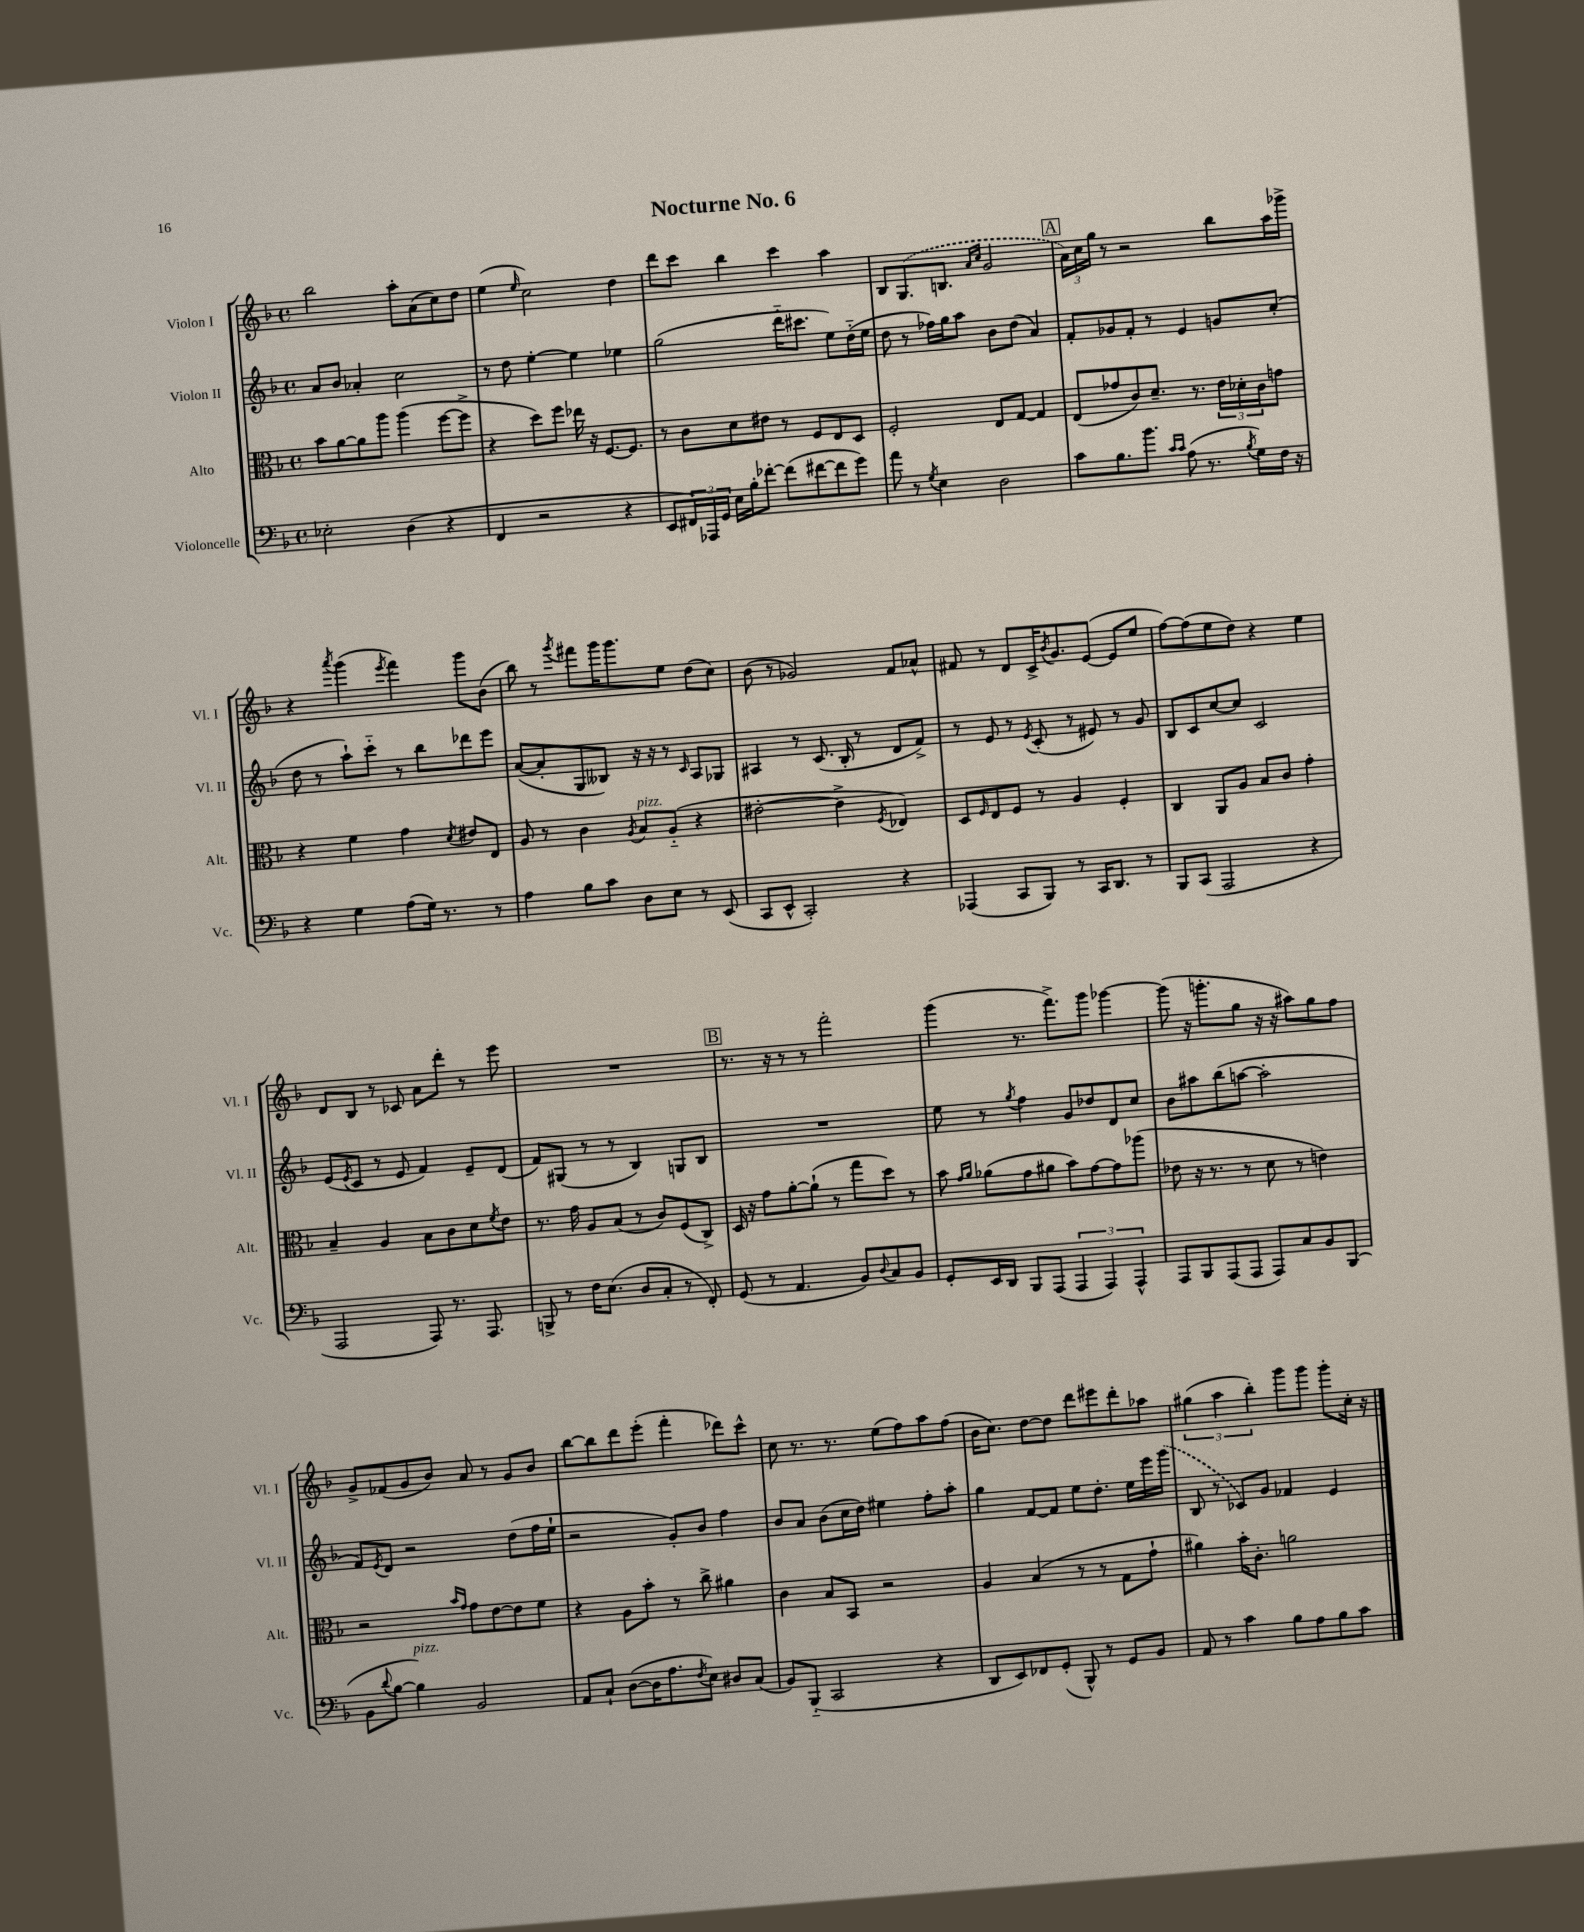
\header { title = "Nocturne No. 6" }
<<
\new StaffGroup <<
\new Staff = "s0" \with { instrumentName = "Violon I" shortInstrumentName = "Vl. I" } {
    \clef treble \key f \major \defaultTimeSignature \time 4/4
    bes''2 a''8-. a'8( c''8) d''8 |
    e''4( \grace { e''16 } c''2) d''4 |
    d'''8 c'''8 bes''4 c'''4 a''4 |
    bes8 \once \slurDashed g8.( b8. \grace { a'16 c''16 } g'2 |
    \mark \markup { \box "A" } \tuplet 3/2 { a'16) c''16 g''16 } r8 r2 bes''8 a''16 ges'''16-> |
    r4 \acciaccatura { a'''8 } g'''4( \acciaccatura { e'''8 } f'''4) g'''8 bes'8( |
    bes''8) r8 \acciaccatura { g'''8 } fis'''8 g'''16 g'''8. e''8 d''8( c''8) |
    bes'8( r8 ges'2) f'8 aes'8-^ |
    fis'8 r8 d'8 c'16-> \acciaccatura { bes'8 } g'8. e'8~( e'8 e''8 |
    f''8~) f''8( e''8 d''8) r4 e''4 |
    d'8 bes8 r8 ces'8 a'8 d'''8-. r8 e'''8 |
    R1 |
    \mark \markup { \box "B" } r8. r16 r8 r8 f'''2-. |
    g'''4( r8. f'''8.->) g'''8 ges'''4~ |
    ges'''8( r16 g'''8.-. g''8 r16 r16 ais''8) g''8 f''8 |
    g'8-> fes'8( g'8 bes'8) a'8 r8 g'8 bes'8 |
    bes''8~ bes''8 d'''8 e'''8-.( f'''4-. des'''8) c'''8-^ |
    c''8 r8. r8. e''8( f''8) a''8 f''8( |
    bes'16 c''8.) d''8~ d''8 d'''8 eis'''8 d'''8-. aes''8 |
    \tuplet 3/2 { gis''4( a''4 bes''4-.) } g'''8 g'''8 g'''8-. c''16-. r16 \bar "|." |
}
\new Staff = "s1" \with { instrumentName = "Violon II" shortInstrumentName = "Vl. II" } {
    \clef treble \key f \major \defaultTimeSignature \time 4/4
    a'8 bes'8 aes'4-. c''2 |
    r8 d''8 e''4~-. e''4 ees''4 |
    g''2( d'''16-_ cis'''8. e''8) d''16-_( e''16 |
    d''8 r8 fes''16) g''16 a''8 bes'8 d''8( a'4) |
    \mark \markup { \box "A" } f'8-. ges'8 f'8-. r8 e'4 g'8 c''8-.( |
    d''8 r8 a''8-!) c'''8-_ r8 bes''8 des'''8 e'''8 |
    a'8~( a'8-. g8 beses8) r16 r16 r8 \grace { c'16 } a8 ges8 |
    ais4 r8 c'8.( bes16-. r8 d'8 f'8->) |
    r8 e'8 r8 \acciaccatura { e'8 } c'8-.( r8 eis'8) r8 g'8 |
    bes8 c'8 c''8~ c''8 c'2 |
    e'8( \acciaccatura { e'8 } c'8 r8 e'8 f'4) e'8-- d'8( |
    f'8) gis8( r8 r8 bes4) g8 bes8 |
    \mark \markup { \box "B" } R1 |
    e''8 r8 \acciaccatura { g''8 } f''4 g'8 des''8 d'8 c''8 |
    bes'8 ais''8 bes''8( a''8~ a''2-. |
    f'8) \acciaccatura { e'8 } d'8 r2 d''8( f''16 e''16-! |
    r2 g'8-.) bes'8 f''4 |
    bes'8 a'8 bes'8( c''16 d''16) eis''4 f''8-. a''8-. |
    g''4 f'8~ f'8 e''8 d''8.-. e''16 e'''16 \once \slurDashed g'''16( |
    bes8 r8 ces'8) g'8 fes'4 e'4 \bar "|." |
}
\new Staff = "s2" \with { instrumentName = "Alto" shortInstrumentName = "Alt." } {
    \clef alto \key f \major \defaultTimeSignature \time 4/4
    bes'8 a'8~ a'8 a''8 a''4( f''8~ f''8-> |
    r4 d''8) f''8 ees''16 r16 f8.~ f8. |
    r8 c'8 d'8 eis'8 r8 f8 e8 d8 |
    f2-. e8 g8~ g4 |
    \mark \markup { \box "A" } e8( ges'8 c'8) d'8.-- r8. \tuplet 3/2 { e'16 des'16-. c'16 } g'8 |
    r4 f'4 g'4 \acciaccatura { d'8 } eis'8 e8 |
    a8 r8 c'4 \acciaccatura { a8 } bes8^\markup { \italic "pizz." } a8-_( r4 |
    eis'2~-. eis'4-> \acciaccatura { f8 } ees4) |
    d8 \grace { f16 } e8 f8 r8 a4 f4-. |
    c4 a,8 a8 bes8 c'8 g'4-. |
    bes4-- a4 bes8 c'8 d'8 \acciaccatura { f'8 } e'8 |
    r8. g'16 a8 bes8( r8 c'8) f8( c8->) |
    \mark \markup { \box "B" } d16 r16 g'8 a'8~-. a'8-!( r8 g''8 d''8) r8 |
    bes'8 \grace { g'16 a'16 } aes'8( g'8 ais'8 bes'8) g'8~ g'8 aes''8( |
    ees'8 r16 r8. r8 d'8 r8 e'4) |
    r2 \grace { bes'16 g'16 } g'8 e'8~ e'8 f'8 |
    r4 a8 bes'8-. r8 c''8-> ais'4 |
    c'4 bes8 bes,8 r2 |
    a4 bes4( r8 r8 g8 g'8-! |
    ais'4) bes'16-. c'8.-. a'2 \bar "|." |
}
\new Staff = "s3" \with { instrumentName = "Violoncelle" shortInstrumentName = "Vc." } {
    \clef bass \key f \major \defaultTimeSignature \time 4/4
    ees2-. d4( r4 |
    f,4 r2 r4 |
    e,8 \tuplet 3/2 { fis,16) aes,,16 g,16 } e16 bes16-. fes'8~-. fes'8( fis'8~ fis'8 g'8) |
    a'8 r8 \acciaccatura { g8 } e4 d2 |
    \mark \markup { \box "A" } c'8 bes8. bes'8. \grace { c'16 c'16 } a8( r8. \acciaccatura { bes8 } g16) f16 r16 |
    r4 g4 a8( g16) r8. r8 |
    a4 bes8 c'8 d8 e8 r8 e,8( |
    c,8 e,8-^ c,2-.) r4 |
    aes,,4( c,8 bes,,8) r8 c,16 d,8. r8 |
    bes,,8 c,8( a,,2 r4 |
    a,,2 a,,8) r8. a,,8. |
    b,,8-> r8 f16 e8.( d8 c8-. r8 f,8-.) |
    \mark \markup { \box "B" } g,8( r8 a,4. bes,8) \appoggiatura { d8 } c8 bes,8 |
    g,8-. e,16 d,16 bes,,8 a,,8( \tuplet 3/2 { a,,4 a,,4) a,,4-^ } |
    a,,8 bes,,8 a,,8( a,,8 a,,8) c8 bes,8 bes,,8( |
    bes,8 \appoggiatura { d'8 } bes8~ bes4^\markup { \italic "pizz." }) bes,2 |
    a,8 c8-! d8~( d16 a8. \acciaccatura { f8 } e8) dis8 c8( |
    bes,8) bes,,8-_( c,2 r4 |
    d,8 e,8) fes,8 g,8-.( bes,,8-^) r8 g,8 bes,8 |
    a,8 r8 c'4 bes8 a8 bes8 c'8 \bar "|." |
}
>>
>>
\layout { \context { \Score \remove "Bar_number_engraver" } }
